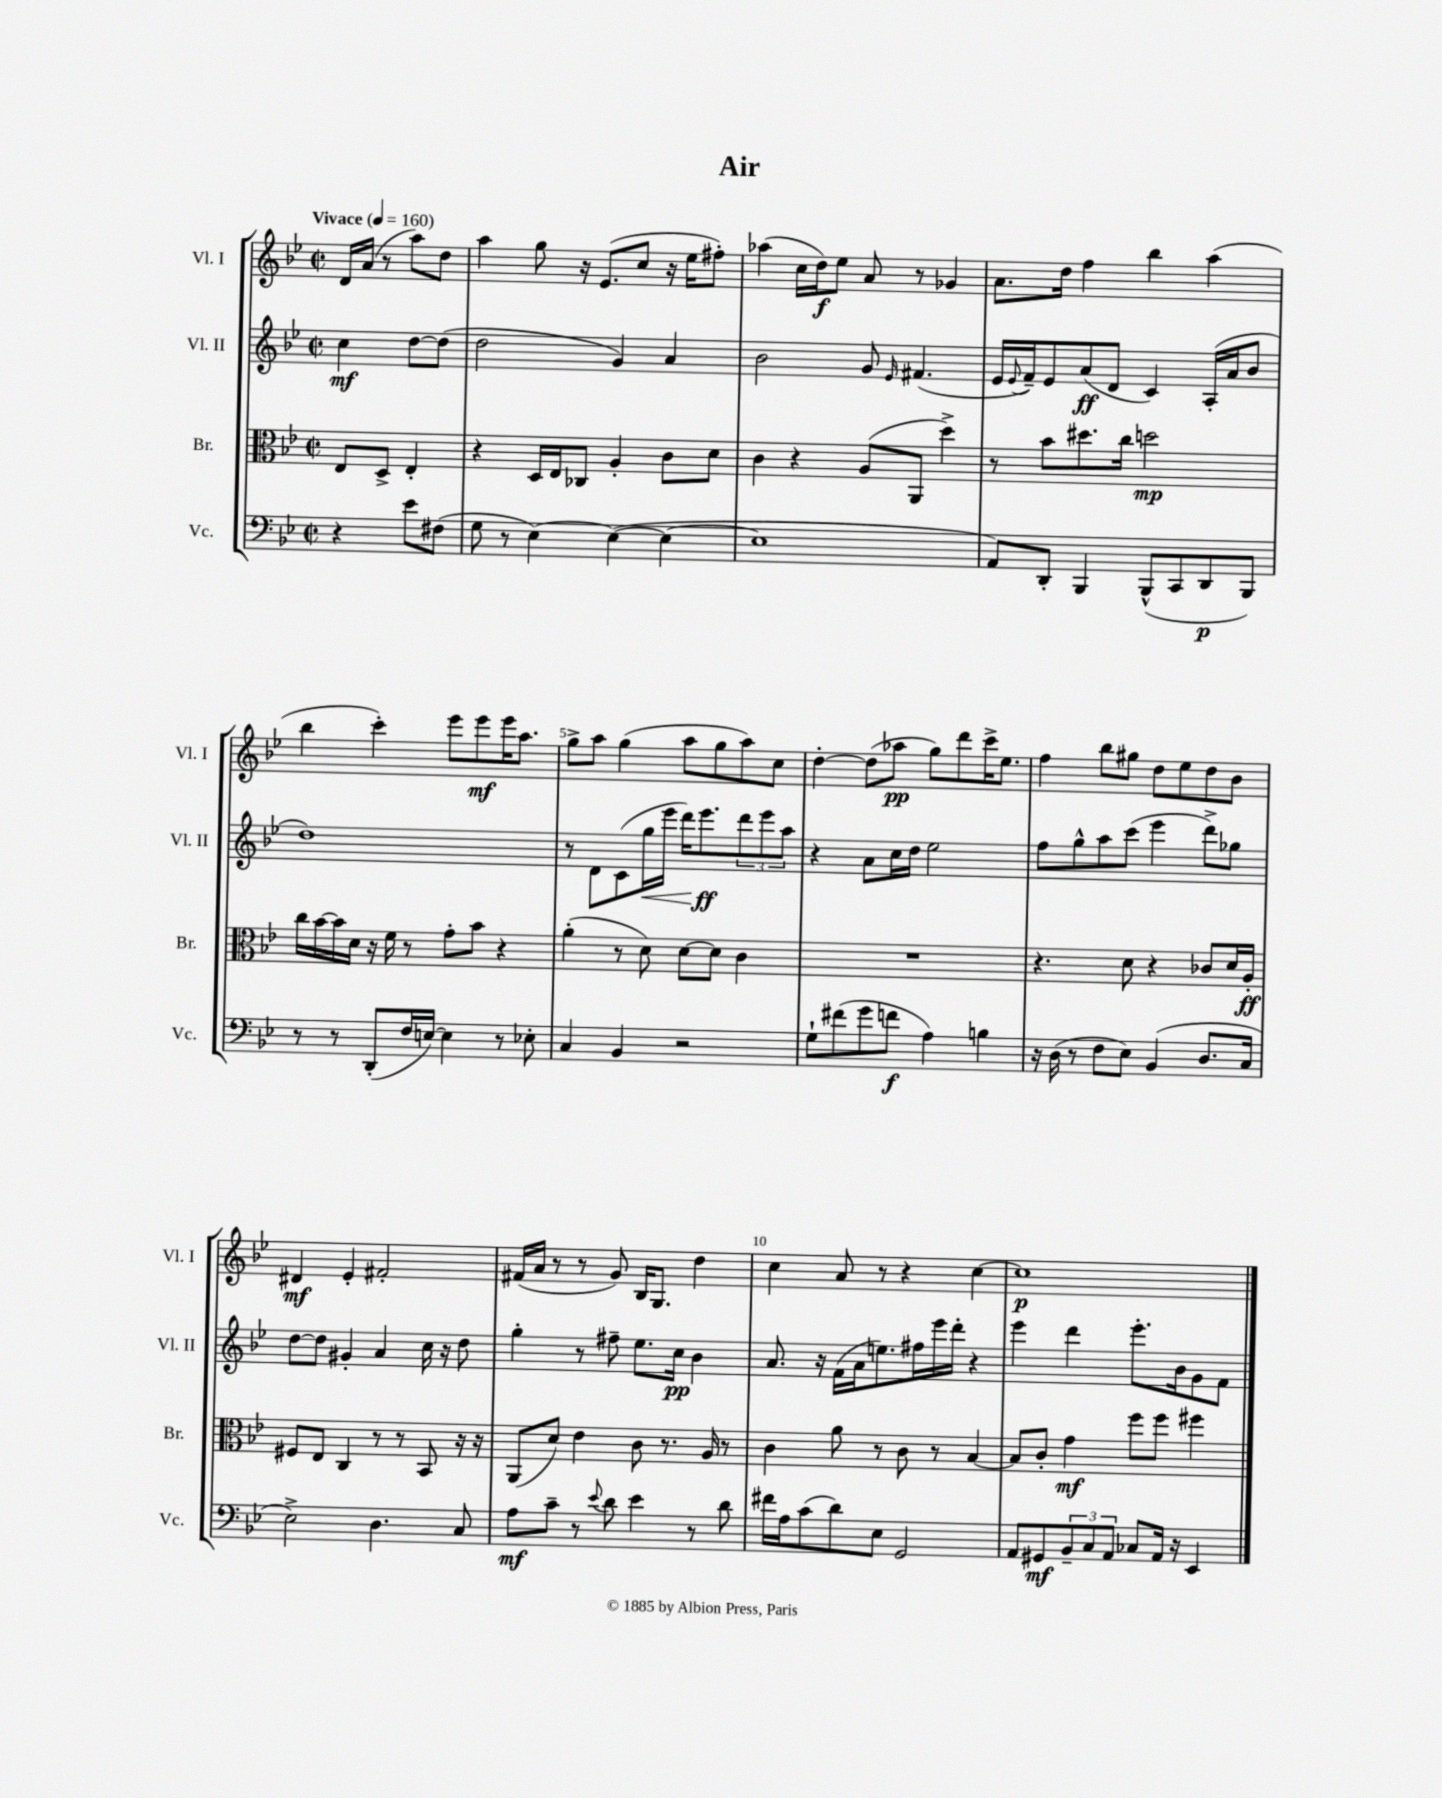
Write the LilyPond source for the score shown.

\header { title = "Air" }
<<
\new StaffGroup <<
\new Staff = "s0" \with { instrumentName = "Vl. I" shortInstrumentName = "Vl. I" } {
    \clef treble \key bes \major \defaultTimeSignature \time 2/2 \partial 2 \tempo "Vivace" 4 = 160
    d'16 a'16( r8 a''8) d''8 |
    a''4 g''8 r16 ees'8.( c''8 r16 ees''16 fis''8-.) |
    aes''4( c''16 d''16\f) ees''8 a'8 r8 ges'4 |
    a'8. d''16 f''4 bes''4 a''4( |
    bes''4 c'''4-.) ees'''8 ees'''8\mf ees'''16 a''8. |
    g''8-> a''8 g''4( a''8 g''8 a''8) c''8 |
    d''4~-. d''8( aes''8\pp g''8) d'''8 c'''16-> ees''8. |
    f''4 bes''8 gis''8 d''8 ees''8 d''8 bes'8 |
    dis'4\mf ees'4-. fis'2-. |
    fis'16( a'16 r8 r8 g'8) bes16 g8. d''4 |
    c''4 a'8 r8 r4 c''4~ |
    c''1\p \bar "|." |
}
\new Staff = "s1" \with { instrumentName = "Vl. II" shortInstrumentName = "Vl. II" } {
    \clef treble \key bes \major \defaultTimeSignature \time 2/2 \partial 2
    c''4\mf d''8~ d''8( |
    d''2 g'4) a'4 |
    bes'2 g'8 \grace { ees'16 } fis'4.( |
    ees'16 \appoggiatura { ees'8 } f'16--) ees'8 a'8\ff( d'8 c'4) a16-.( a'16 bes'8 |
    d''1) |
    r8 d'8 c'8( g''16\< ees'''16 d'''16\!) ees'''8.\ff \tuplet 3/2 { d'''8 ees'''8 a''8 } |
    r4 a'8 c''16 d''16 ees''2 |
    f''8 g''8-^ a''8 c'''8( ees'''4 d'''8->) ges''8 |
    d''8~ d''8 gis'4-. a'4 c''16 r16 d''8 |
    g''4-. r8 fis''8-- ees''8. c''16\pp bes'4 |
    a'8. r16 f'16( a'16 e''8.) fis''16 ees'''16 d'''16-. r4 |
    ees'''4 d'''4 ees'''8.-. bes'16 g'8 f'8 \bar "|." |
}
\new Staff = "s2" \with { instrumentName = "Br." shortInstrumentName = "Br." } {
    \clef alto \key bes \major \defaultTimeSignature \time 2/2 \partial 2
    ees8 d8-> ees4-. |
    r4 d16 ees16 ces8 a4-. c'8 d'8 |
    c'4 r4 a8( a,8 d''4->) |
    r8 bes'8 dis''8. c''16 d''2\mp |
    c''16 bes'16~ bes'16 d'16 r16 f'16 r8 g'8-. bes'8 r4 |
    a'4-.( r8 d'8) d'8~ d'8 c'4 |
    R1 |
    r4. d'8 r4 ces'8 d'16 a16-.\ff |
    fis8 ees8 c4 r8 r8 bes,8 r16 r16 |
    a,8( d'8) ees'4 c'8 r8. a16 r8 |
    c'4 a'8 r8 c'8 r8 bes4~ |
    bes8 c'8-. g'4\mf f''8 f''8 fis''4 \bar "|." |
}
\new Staff = "s3" \with { instrumentName = "Vc." shortInstrumentName = "Vc." } {
    \clef bass \key bes \major \defaultTimeSignature \time 2/2 \partial 2
    r4 ees'8 fis8( |
    g8 r8 ees4~) ees4~( ees4~ |
    ees1 |
    a,8) d,8-. bes,,4 bes,,8-^( c,8 d,8\p bes,,8) |
    r8 r8 d,8-.( f16 e16~) e4 r8 ees8-. |
    c4 bes,4 r2 |
    g8-! fis'8( g'8 f'8\f a4) b4 |
    r16 d16( r8 f8 ees8) bes,4( d8. c16 |
    ees2->) d4. c8 |
    a8\mf c'8-- r8 \appoggiatura { ees'8 } d'8 ees'4 r8 d'8 |
    fis'16 a16 c'8( d'8) ees8 g,2 |
    a,8 gis,8\mf \tuplet 3/2 { bes,8-- c8 a,8 } ces8 a,16 r16 ees,4 \bar "|." |
}
>>
>>
\layout { \context { \Score \override BarNumber.break-visibility = ##(#f #t #t) barNumberVisibility = #(every-nth-bar-number-visible 5) } }
